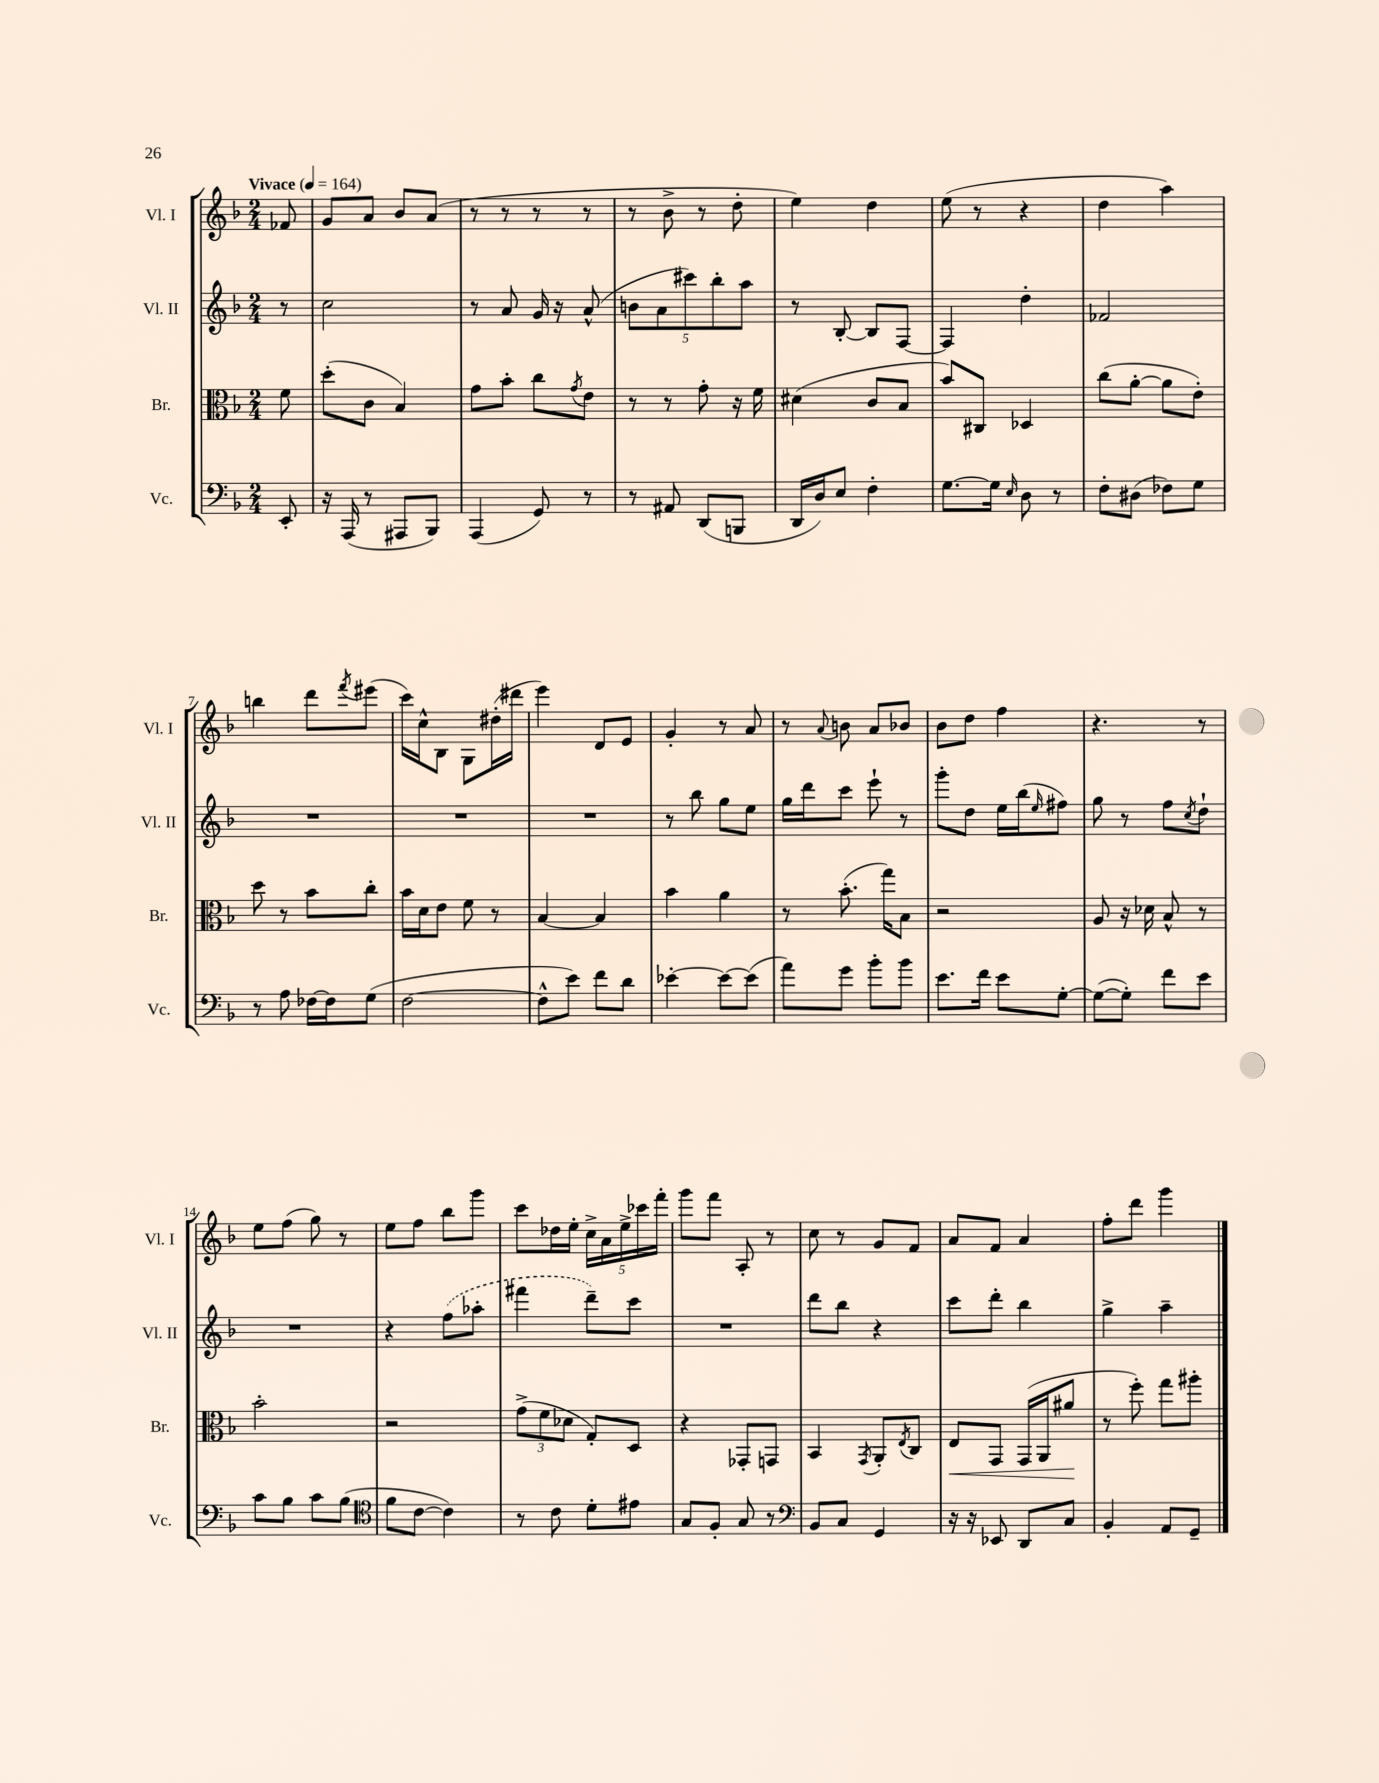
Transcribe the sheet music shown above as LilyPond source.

<<
\new StaffGroup <<
\new Staff = "s0" \with { instrumentName = "Vl. I" shortInstrumentName = "Vl. I" } {
    \clef treble \key f \major \numericTimeSignature \time 2/4 \partial 8 \tempo "Vivace" 4 = 164
    fes'8 |
    g'8 a'8 bes'8 a'8( |
    r8 r8 r8 r8 |
    r8 bes'8-> r8 d''8-. |
    e''4) d''4 |
    e''8( r8 r4 |
    d''4 a''4) |
    b''4 d'''8 \acciaccatura { f'''8 } eis'''8( |
    c'''16) c''16-^ bes8 g8 dis''16-.( dis'''16 |
    e'''4) d'8 e'8 |
    g'4-. r8 a'8 |
    r8 \appoggiatura { a'8 } b'8 a'8 bes'8 |
    bes'8 d''8 f''4 |
    r4. r8 |
    e''8 f''8( g''8) r8 |
    e''8 f''8 bes''8 g'''8 |
    c'''8 des''16 e''16-. \tuplet 5/4 { c''16-> a'16 e''16-> ces'''16 f'''16-. } |
    g'''8 f'''8 a8-. r8 |
    c''8 r8 g'8 f'8 |
    a'8 f'8 a'4 |
    f''8-. d'''8 g'''4 \bar "|." |
}
\new Staff = "s1" \with { instrumentName = "Vl. II" shortInstrumentName = "Vl. II" } {
    \clef treble \key f \major \numericTimeSignature \time 2/4 \partial 8
    r8 |
    c''2 |
    r8 a'8 g'16 r16 a'8-^( |
    \tuplet 5/4 { b'8 a'8 cis'''8) bes''8-. a''8 } |
    r8 bes8~-. bes8 f8~ |
    f4 d''4-. |
    fes'2 |
    R2 |
    R2 |
    R2 |
    r8 bes''8 g''8 e''8 |
    g''16 d'''16 c'''8 e'''8-! r8 |
    g'''8-. d''8 e''16 bes''16( \grace { e''16 } fis''8) |
    g''8 r8 f''8 \acciaccatura { c''8 } d''8-! |
    R2 |
    r4 \once \slurDashed f''8( aes''8-. |
    fis'''4 d'''8--) c'''8 |
    R2 |
    d'''8 bes''8 r4 |
    c'''8 d'''8-. bes''4 |
    g''4-> a''4-- \bar "|." |
}
\new Staff = "s2" \with { instrumentName = "Br." shortInstrumentName = "Br." } {
    \clef alto \key f \major \numericTimeSignature \time 2/4 \partial 8
    f'8 |
    d''8-.( c'8 bes4) |
    g'8 bes'8-. c''8 \acciaccatura { g'8 } e'8 |
    r8 r8 g'8-. r16 f'16 |
    dis'4( c'8 bes8 |
    bes'8) cis8 des4 |
    c''8( a'8~-. a'8 e'8-.) |
    d''8 r8 bes'8 c''8-. |
    bes'16 d'16 e'8 f'8 r8 |
    bes4~ bes4 |
    bes'4 a'4 |
    r8 bes'8.-.( g''16) bes8 |
    r2 |
    a8 r16 des'16 bes8-^ r8 |
    bes'2-. |
    r2 |
    \tuplet 3/2 { g'8->( f'8 des'8 } g8-.) d8 |
    r4 ges,8-. g,8 |
    bes,4 \acciaccatura { g,8 } a,8-. \acciaccatura { e8 } c8 |
    e8\< g,8 g,16( a,16 ais'8\! |
    r8 f''8-.) g''8 ais''8-. \bar "|." |
}
\new Staff = "s3" \with { instrumentName = "Vc." shortInstrumentName = "Vc." } {
    \clef bass \key f \major \numericTimeSignature \time 2/4 \partial 8
    e,8-. |
    r16 a,,16( r8 ais,,8 bes,,8) |
    a,,4( g,8) r8 |
    r8 ais,8 d,8( b,,8 |
    d,16 d16) e8 f4-. |
    g8.~ g16 \grace { e16 } d8 r8 |
    f8-. dis8( fes8) g8 |
    r8 a8 fes16~ fes16 g8( |
    f2~ |
    f8-^ e'8) f'8 d'8 |
    ees'4~-. ees'8~ ees'8( |
    a'8) g'8 bes'8-. bes'8 |
    e'8. f'16 e'8 g8~-. |
    g8~( g8-.) f'8 e'8 |
    c'8 bes8 c'8 bes8( |
    \clef tenor f'8 c'8~ c'4) |
    r8 c'8 d'8-. eis'8 |
    g8 f8-. g8 r8 |
    \clef bass bes,8 c8 g,4 |
    r16 r16 ees,8 d,8 c8 |
    bes,4-. a,8 g,8-- \bar "|." |
}
>>
>>
